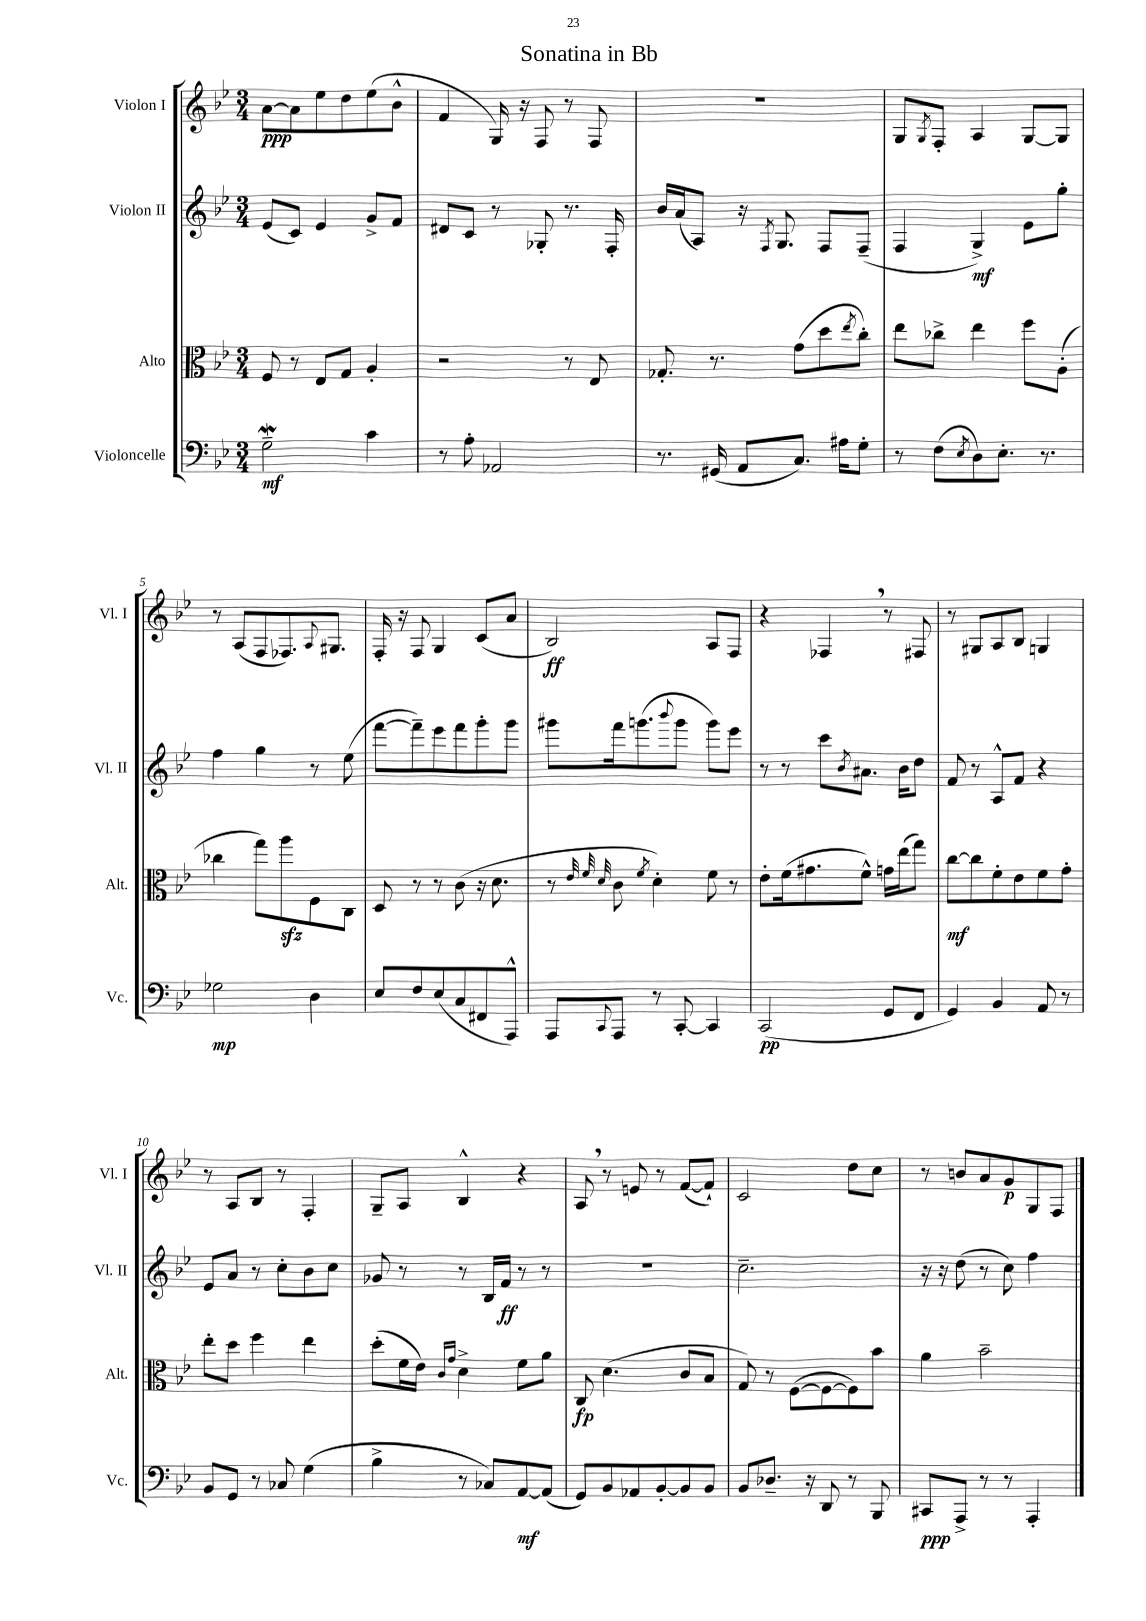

**kern	**kern	**kern	**kern
*staff4	*staff3	*staff2	*staff1
*clefF4	*clefC3	*clefG2	*clefG2
*k[b-e-]	*k[b-e-]	*k[b-e-]	*k[b-e-]
*M3/4	*M3/4	*M3/4	*M3/4
2G~\	8F/	(8e-/L	[8a\L
.	8r	8c/J)	8a\]
.	8E-/L	4e-/	8ee-\
.	8G/J	.	8dd\
4c\	4A'/	8g^/L	(8ee-\
.	.	8f/J	8b-^^\J
=	=	=	=
8r	2r	8d#/L	4f/
8A'\	.	8c/J	.
2AA-/	.	8r	16G/)
.	.	.	16r
.	.	8G-'/	8F/
.	8r	8.r	8r
.	8E-/	.	8F/
.	.	16F'/	.
=	=	=	=
8.r	8.G-'/	16b-/LL	2.r
.	.	(16a/J	.
.	.	8A/J)	.
(16GG#/	8.r	.	.
8AA/L	.	16r	.
.	.	8qF/	.
.	.	8.G/	.
8.C/J)	(8g\L	.	.
.	8dd\	8F/L	.
16A#\LK	.	.	.
.	8qee-/	.	.
8G'\J	8cc'\J)	(8F~/J	.
=	=	=	=
8r	8ee-\L	4F/	8G/L
.	.	.	8qG/
(8F\L	8cc-^\J	.	8F'/J
8qE-/	.	.	.
8D\)	4ee-\	4G^/)	4A/
8.E-'\J	.	.	.
.	8ff\L	8e-\L	[8G/L
8.r	.	.	.
.	(8A'\J	8gg'\J	8G/]J
=	=	=	=
2G-\	4cc-\	4ff\	8r
.	.	.	(8A/L
.	8gg\L)	4gg\	8F/
.	8aa\	.	8.F-/)
4D\	8F\	8r	.
.	.	.	8qqA/
.	.	.	8.G#/J
.	8C\J	(8ee-\	.
=	=	=	=
8E-/L	8D/	[8fff\L	16F'/
.	.	.	16r
8F/	8r	8fff~\])	8F/
(8E-/	8r	8eee-\	4G/
8C/	(8c\	8fff\	.
8FF#/	16r	8ggg'\	(8c/L
.	8.d\	.	.
8AAA^^/J)	.	8ggg\J	8a/J
=	=	=	=
8AAA/L	8r	8ggg#\L	2B-/)
.	32qqe-/	.	.
.	32qqf/	.	.
8qqCC/	32qqd/	.	.
8AAA/J	8c\	16fff\k	.
.	.	(8.ggg\	.
.	8qf/	.	.
8r	4d'\)	.	.
.	.	8qqbbb-/	.
[8CC'/	.	8ggg\J	.
4CC/]	8f\	8ggg\L)	8A/L
.	8r	8eee-\J	8F/J
=	=	=	=
(2CC/	8e-'\L	8r	4r
.	(16f\k	8r	.
.	8.g#\	.	.
.	.	8ccc\L	4F-/
.	.	8qb-/	.
.	8f^^\J)	8.a#\J	.
8GG/L	16g\LL	.	8r
.	(16ee-\J	16b-\LK	.
8FF/J	8gg\J)	8dd\J	8F#/
=	=	=	=
4GG/)	[8cc\L	8f/	8r
.	8cc\]	8r	8G#/L
4BB-/	8f'\	8A^^/L	8A/
.	8e-\	8f/J	8B-/J
8AA/	8f\	4r	4G/
8r	8g'\J	.	.
=	=	=	=
8BB-/L	8ee-'\L	8e-/L	8r
8GG/J	8dd\J	8a/J	8A/L
8r	4ff\	8r	8B-/J
8C-/	.	8cc'\L	8r
(4G\	4ee-\	8b-\	4F'/
.	.	8cc\J	.
=	=	=	=
4B-^\	(8dd'\L	8g-/	8G~/L
.	16f\L	8r	8A/J
.	16e-\JJ)	.	.
.	16qqc/LL	.	.
.	16qqg/JJ	.	.
8r	4d^\	8r	4B-^^/
8C-/L)	.	16B-/LL	.
.	.	16f/JJ	.
[8AA/	8f\L	8r	4r
(8AA/]J	8a\J	8r	.
=	=	=	=
8GG/L)	8C/	2.r	8A/
8BB-/	(4.d\	.	8r
8AA-/	.	.	8e/
[8BB-'/	.	.	8r
8BB-/]	8c/L	.	([8f/L
8BB-/J	8B-/J	.	8f`/]J)
=	=	=	=
8BB-/L	8G/)	2.cc~\	2c/
8.D-~/J	8r	.	.
.	([8F\L	.	.
16r	.	.	.
8DD/	8F\_	.	.
8r	8F\])	.	8dd\L
8BBB-/	8b-\J	.	8cc\J
=	=	=	=
8CC#/L	4a\	16r	8r
.	.	16r	.
8AAA^/J	.	(8dd\	8b/L
8r	2b-~\	8r	8a/
8r	.	8cc\)	8g/
4AAA'/	.	4ff\	8G/
.	.	.	8F/J
==	==	==	==
*-	*-	*-	*-
